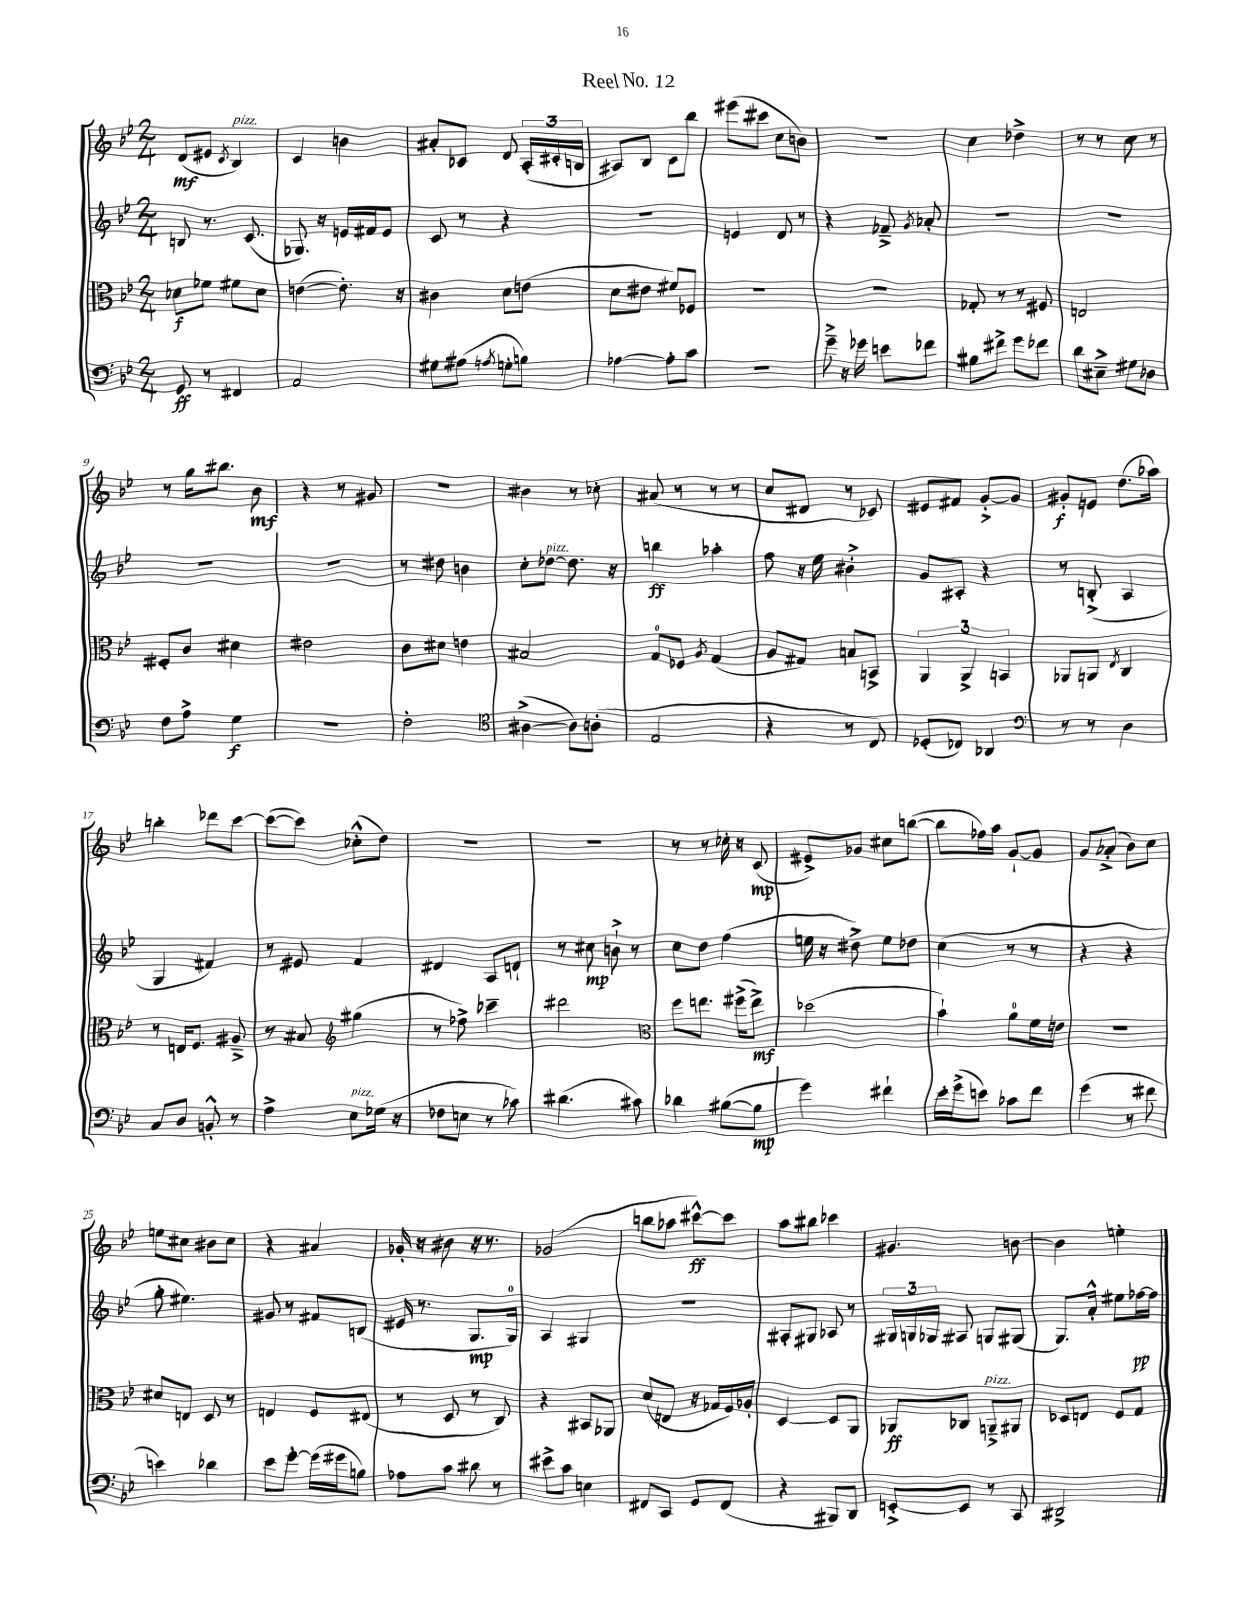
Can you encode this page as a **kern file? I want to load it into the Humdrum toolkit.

**kern	**kern	**kern	**kern
*staff4	*staff3	*staff2	*staff1
*clefF4	*clefC3	*clefG2	*clefG2
*k[b-e-]	*k[b-e-]	*k[b-e-]	*k[b-e-]
*M2/4	*M2/4	*M2/4	*M2/4
8GG/	8d-\L	8B/	(8d/L
8r	8f-\J	8.r	8e#/J
.	.	.	8qc/
4FF#/	8f#\L	.	4B-/)
.	.	(8.c/	.
.	8d-\J	.	.
=	=	=	=
2AA/	([4e\	8.G-/)	4c/
.	.	16r	.
.	8.e'\])	16e/LL	4b\
.	.	16f#/J	.
.	.	8e/J	.
.	16r	.	.
=	=	=	=
8G#\L	4c#\	8c/	8a#'/L
(8A#\J	.	8r	8c-/J
8qA/	.	.	.
8G'\L	8d\L	4r	8d/
8B\J)	(8e\J	.	(24A'/LL
.	.	.	24c#'/
.	.	.	24B/JJ
=	=	=	=
[4A-\	8d\L	2r	8A#/L)
.	8e#\J	.	8B-/J
8A-'\]L	8f#/L)	.	8c\L
8c\J	8F-/J	.	8bb-\J
=	=	=	=
2r	2r	4e/	(8eee#\L
.	.	.	8ccc#\J
.	.	8d/	8cc\L
.	.	8r	8b\J)
=	=	=	=
8g~^\	2r	4r	2r
16r	.	.	.
16g-\	.	.	.
8e\L	.	8f-~^/	.
.	.	8qg/	.
8f-\J	.	8a-'/	.
=	=	=	=
8B#\L	8G-'/	2r	4cc\
8f#^\J	8r	.	.
8g\L	8r	.	4dd-^\
8f-\J	8F#/	.	.
=	=	=	=
8d\L	2E/	2r	8r
8E#~^\J	.	.	8r
8G#\L	.	.	8cc\
8D-\J	.	.	8r
=	=	=	=
8F\L	8F#'/L	2r	8r
8A^\J	8c/J	.	16gg\LK
.	.	.	8.bb#\J
4G\	4d#\	.	.
.	.	.	8b-\
=	=	=	=
2r	2e#\	2r	4r
.	.	.	8r
.	.	.	8g#/
=	=	=	=
2F'\	8c\L	8r	2r
.	8d#\J	8dd#\	.
.	4e\	4b\	.
=	=	=	=
*clefC4	*	*	*
([4A#^\	2B#/	8cc'\L	4b#\
.	.	[8dd-\J	.
8A#\]L)	.	8.dd-\]	8r
(8A'\J	.	.	8cc-'\
.	.	16r	.
=	=	=	=
2E-/	8G/L	4bb\	(8a#/
.	8F-/J	.	8r
.	8qA/	.	.
.	(4G/	4aa-'\	8r
.	.	.	8r
=	=	=	=
4r	8A/L	8ff\	8cc/L
.	8G#/J)	16r	8d#/J
.	.	16ee-\	.
8r	8B/L	4b#'^\	8r
8C/)	8BB^/J	.	8c-/)
=	=	=	=
(8D-'/L	6AA/	8g/L	8e#/L
8C-/J)	.	8A#'/J	8f#/J
.	6AA^/	.	.
4AA-/	.	4r	[8g'^/L
.	6BB/	.	.
.	.	.	8g/]J
=	=	=	=
*clefF4	*	*	*
8r	8AA-/L	8r	8g#'/L
8r	8AA/J	(8B'^/	8e/J
.	8qE-/	.	.
4D\	4C/	4A/	(8.dd\L
.	.	.	16aa-\Jk)
=	=	=	=
8C/L	8r	4G/	4bb'\
8D/J	16E/LK	.	.
.	8.F/J	.	.
8BB'^^/	.	4f#/)	8ddd-\L
8r	8A#~^/	.	[8ccc\J
=	=	=	=
4A^\	8r	8r	(8ccc\_L
.	8B#/	8e#/	8ccc\]J)
*	*clefG2	*	*
8E-\L	(4gg#\	4f/	(8cc-'^^\L
(16G-\Jk	.	.	8dd\J)
16r	.	.	.
=	=	=	=
8F-\L	8r	4d#/	2r
8E\J	8ff-^\)	.	.
8r	4ccc-~\	8A/L	.
8c-\)	.	8d`/J	.
=	=	=	=
(4.d#\	2ddd#\	8r	2r
.	.	8cc#\	.
.	.	8b`^\	.
8c#\)	.	8r	.
=	=	=	=
*	*clefC3	*	*
4d-\	8ff\L	8cc\L	8r
.	8.ee\J	8dd\J	8r
([8B#\L	.	(4ff\	16cc-'\
.	(16ff#^\LK	.	16r
8B#\]J	8ee^\J)	.	(8c/
=	=	=	=
4g\)	(2dd-\	16ee\	8e#^/L)
.	.	16r	.
.	.	8dd#^\)	8g-/J
4f#`\	.	8ee\L	8cc#\L
.	.	8dd-\J	([8bb\J
=	=	=	=
16e-'\LL	4b-`\)	(4cc\	8bb\]L
(16g^\J	.	.	.
8e\J)	.	.	16ff-\L)
.	.	.	16aa\JJ
8c-\L	8a\L	8r	[8g`/L
8f\J	16f\L	8r	8g/]J
.	16e\JJ	.	.
=	=	=	=
(4g\	2r	4r	8g/L
.	.	.	(8a-'^/J
8r	.	4r	8b-\L)
8f#\	.	.	8cc\J
=	=	=	=
4e\)	8d#/L	8gg'\	8ee\L
.	8E/J	4.ee#\)	8cc#\J
4d-\	8D/	.	8b#\L
.	8r	.	8cc#\J
=	=	=	=
8e-\L	4E/	8g#/	4r
[8g'\J	.	8r	.
(16g\]LL	8F/L	8f#/L	4a#/
16g#\J	.	.	.
8B\J)	(8E#/J	(8B/J	.
=	=	=	=
8A-\L	8r	16e#/	16g-'/
.	.	8.r	16r
8c\J	8D/	.	8b#\
8d#\	8r	8.G/L	16r
.	.	.	8.r
8r	8C/)	.	.
.	.	16G/Jk)	.
=	=	=	=
8e#^\L	4r	4A/	(2g-/
8c\J	.	.	.
4E\	8BB#/L	4G#/	.
.	8AA-/J	.	.
=	=	=	=
8FF#/L	(8d/L	2r	8bb\L
8CC/J	8E/J	.	8aa-\J
8GG/L	16r	.	[8ccc#^^\L)
.	16G-/LL	.	.
(8FF#/J	16F/)	.	8ccc#\]J
.	16A-'/JJ	.	.
=	=	=	=
4r	[4D/	8A#'/L	8aa\L
.	.	8G#/J	8bb#\J
8BBB#/L)	8D/]L	8A-/	4ccc-\
8DD/J	8AA/J	8r	.
=	=	=	=
[8EE'^/L	8AA-/L	24G#/LL	4.g#/
.	.	24G/	.
.	.	24G-/JJ	.
8EE/]J	8C-/J	8A#/	.
8r	8AA~^/L	8G/L	.
8CC/	8AA#/J	(8G#/J	[8b\
=	=	=	=
2DD#^/	8D-/L	8.G/L)	4b\]
.	8E/J	.	.
.	.	16a'^^/Jk	.
.	8F/L	8ee#\L	4ee'\
.	8G/J	[16ff-\L	.
.	.	16ff-\]JJ	.
==	==	==	==
*-	*-	*-	*-
